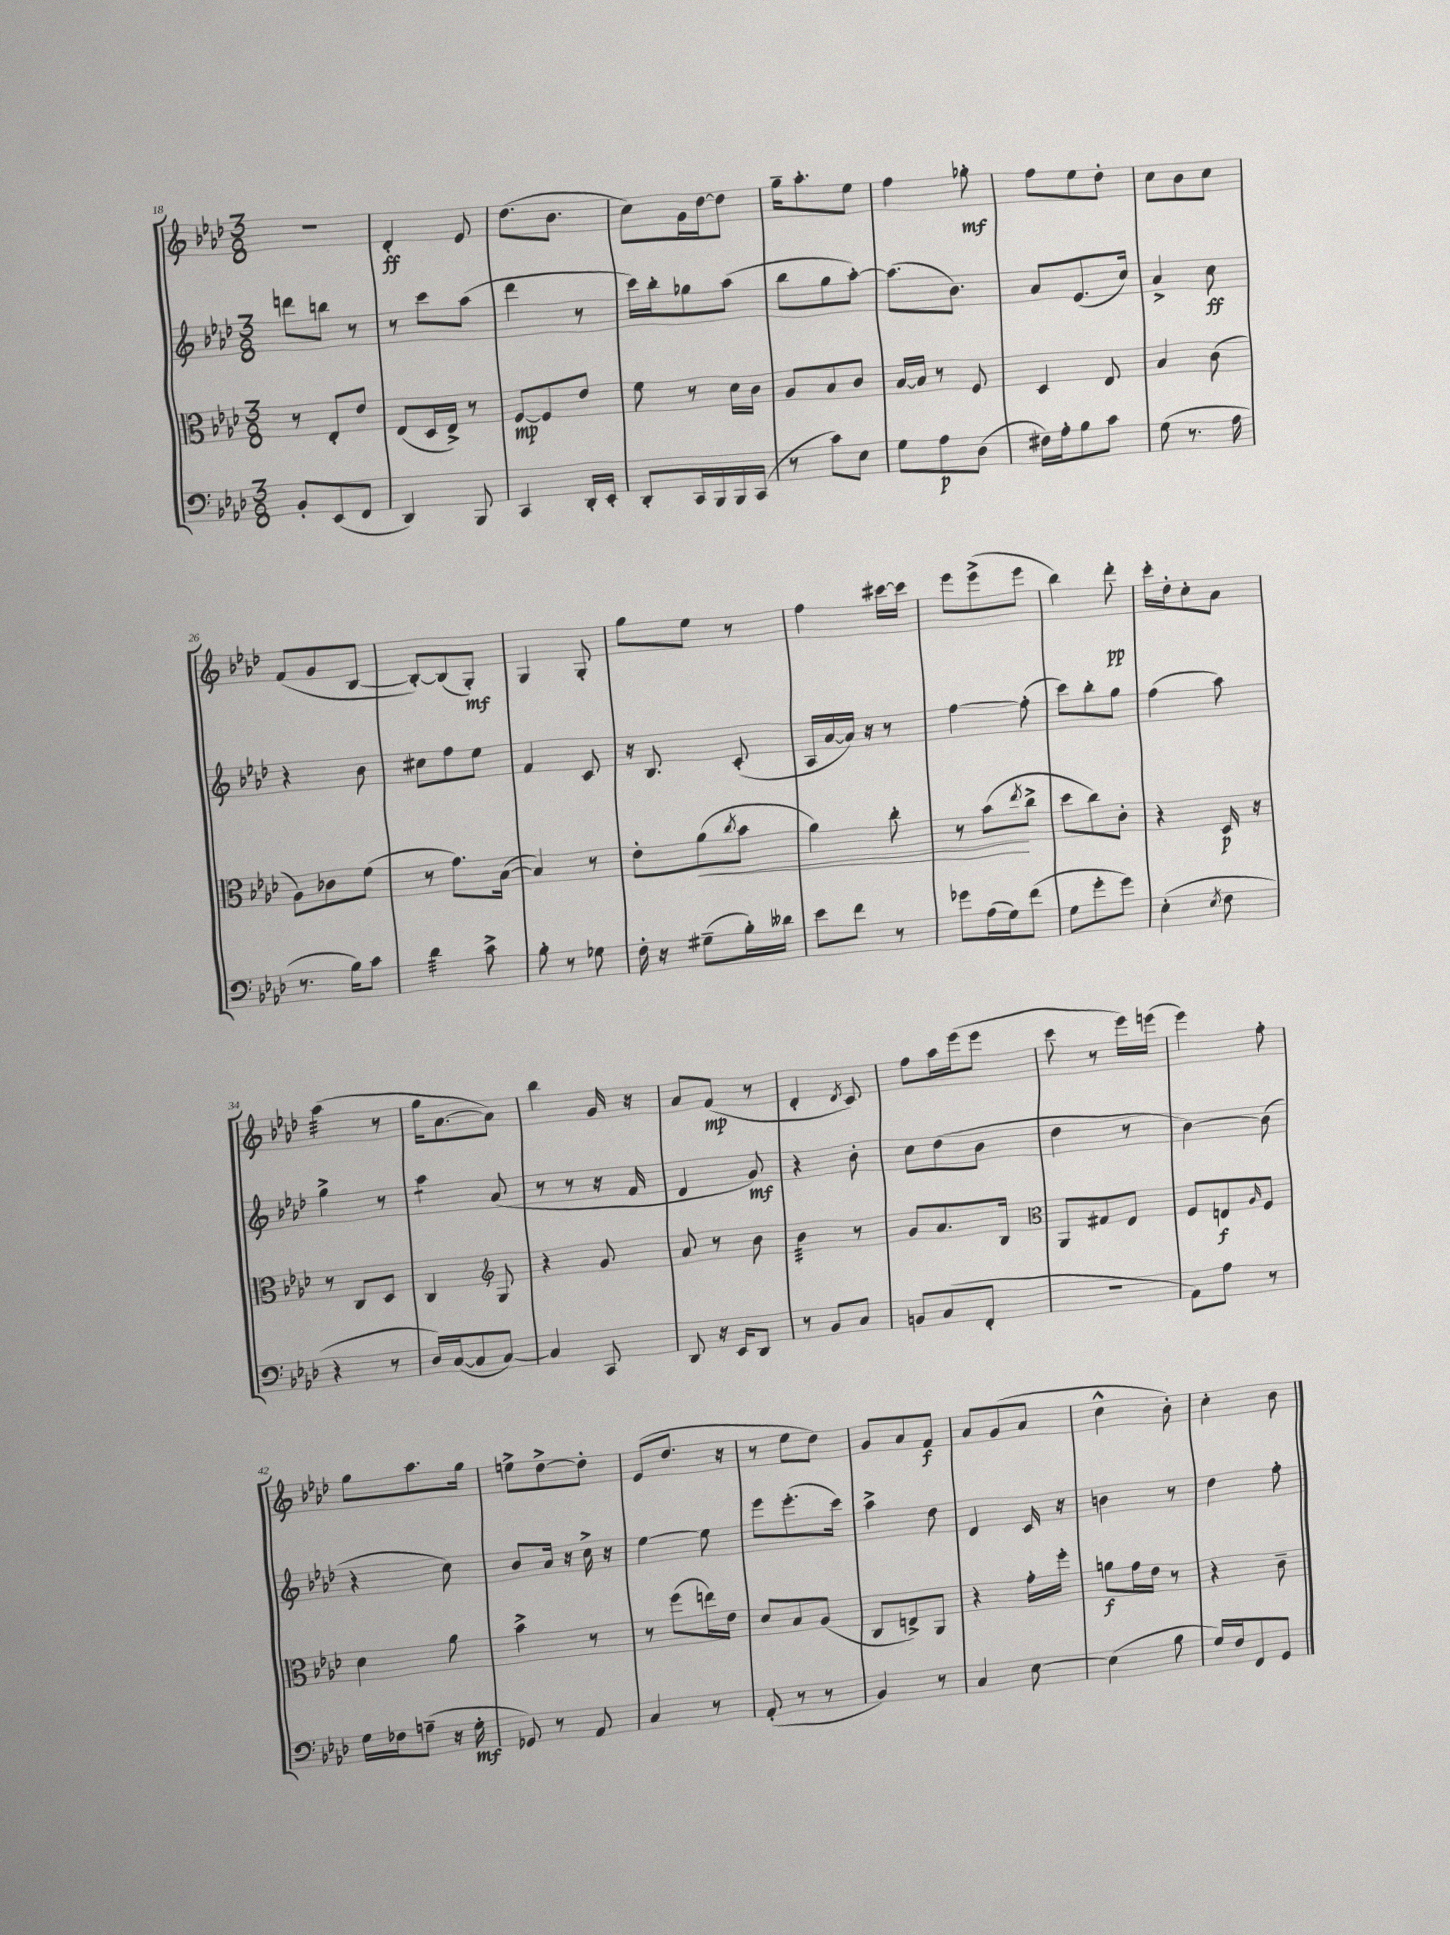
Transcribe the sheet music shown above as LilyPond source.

<<
\new StaffGroup <<
\new Staff = "s0" {
    \clef treble \key aes \major \numericTimeSignature \time 3/8
    R4. |
    des'4-.\ff ees'8 |
    des''8.( bes'8. |
    c''8) g'16 des''16~ des''8 |
    g''16-- aes''8.-. ees''8 |
    f''4 ges''8-.\mf |
    f''8 ees''8 des''8-. |
    c''8 bes'8 c''8 |
    f'8( g'8 bes8~ |
    bes8~-.) bes8( g8-.\mf) |
    g4 g8-. |
    g''8 ees''8 r8 |
    f''4 cis'''16~ cis'''16 |
    ees'''8 ees'''8->( ees'''8 |
    bes''4) des'''8-.\pp |
    c'''16-. des''16-. c''8-. aes'8 |
    aes''4:32( r8 |
    g''16 aes'8.~ aes'8) |
    bes''4 g'16 r16 |
    aes'8 f'8\mp( r8 |
    des'4-. \acciaccatura { des'8 } c'8) |
    f''8 aes''16 ees'''16( ees'''8 |
    c'''8 r8 ees'''16) e'''16( |
    ees'''4) f''8-. |
    g''8 aes''8. g''16 |
    e''8-> des''8~-> des''8-. |
    ees'8( des''8. r16 |
    r8 ees''8 des''8) |
    g'8 aes'8 f'8\f |
    aes'8 g'8( aes'8 |
    c''4-^ bes'8-.) |
    c''4-. bes'8 \bar "|." |
}
\new Staff = "s1" {
    \clef treble \key aes \major \numericTimeSignature \time 3/8
    d'''8 b''8 r8 |
    r8 c'''8 aes''8( |
    des'''4 r8 |
    c'''16) bes''16-. ges''8 aes''8( |
    bes''8 g''8 aes''8~-.) |
    aes''8.( bes'8.) |
    aes'8 ees'8.( c''16) |
    aes'4-> c''8\ff |
    r4 bes'8 |
    cis''8 f''8 ees''8 |
    f'4 c'8 |
    r16 bes8. c'8-.( |
    aes16 aes'16~ aes'16) r16 r8 |
    f''4~ f''8-.( |
    c'''8) bes''8-. g''8 |
    f''4( aes''8) |
    g''4-> r8 |
    aes''4:8 aes'8( |
    r8 r8 r16 f'16 |
    des'4 g'8\mf) |
    r4 bes'8-. |
    c''8 des''8( bes'8 |
    des''4 r8 |
    bes'4~) bes'8( |
    r4 c''8) |
    bes'8 aes'16 r16 c''16-> r16 |
    ees''4~ ees''8 |
    ees'''8 ees'''8.-.( c'''16) |
    aes''4-> des''8 |
    des'4 c'16 r16 |
    b'4 r8 |
    des''4 f''8-. \bar "|." |
}
\new Staff = "s2" {
    \clef alto \key aes \major \numericTimeSignature \time 3/8
    r8 ees8-. ees'8 |
    ees8( des16 ees16->) r8 |
    f8~\mp f8 ees'8 |
    f'8 r8 des'16 c'16 |
    aes8 bes8 c'8 |
    bes16~ bes16 r8 f8 |
    des4 ees8 |
    bes4 c'8( |
    aes8) ces'8 f'8( |
    r8 g'8.) bes16~( |
    bes4) r8 |
    ees'8-. aes'8\<( \acciaccatura { c''8 } bes'8 |
    aes'4) c''8-. |
    r8 bes'8\!( \acciaccatura { ees''8 } c''8-> |
    des''8 c''8) c'8-. |
    r4 des16\p r16 |
    r8 c8 des8 |
    c4 \clef treble g8 |
    r4 g'8 |
    aes'8 r8 bes'8 |
    bes'4:32 r8 |
    g'8 aes'8. bes16 |
    \clef alto aes,8 gis8 ees8 |
    f8 e8\f \grace { aes16 } f8 |
    des'4 aes'8 |
    bes'4-> r8 |
    r8 f''8( e''16) ees'16 |
    des'8 bes8 aes8( |
    c8 e8->) aes,8 |
    r4 g'16-. f''16-. |
    a'8\f g'16 ees'16 r8 |
    r4 c'8-- \bar "|." |
}
\new Staff = "s3" {
    \clef bass \key aes \major \numericTimeSignature \time 3/8
    bes,8-. ees,8( f,8 |
    des,4) bes,,8 |
    c,4 des,16-. ees,16-. |
    des,8-. c,16 bes,,16 bes,,16 c,16( |
    r8 c'8) ees8 |
    g8 aes8\p des8( |
    fis16) aes16-. bes8 c'8 |
    g8( r8. aes16 |
    r8. bes16) c'8 |
    des'4:32 c'8-> |
    bes8-. r8 ges8 |
    f16-. r16 gis8--( bes16-.) deses'16 |
    ees'8 f'8 r8 |
    ges'8 aes16( g16) f'8( |
    g8 g'8-. g'8) |
    ees4-.( \acciaccatura { ees8 } f8 |
    r4 r8 |
    des16) c16~( c8 c8~) |
    c4 c,8 |
    des,8 r16 ees,16 des,8 |
    r8 bes,8 c8 |
    b,8 c8( f,8-. |
    R4. |
    aes,8) aes8 r8 |
    g16 fes16 a8--( r16 g16-.\mf |
    ges,8) r8 aes,8 |
    c4 r8 |
    aes,8-.( r8 r8 |
    bes,4) r8 |
    c4 ees8~ |
    ees4( bes8 |
    g16) f16 f,8 g,8 \bar "|." |
}
>>
>>
\layout { \context { \Score currentBarNumber = #18 } }
